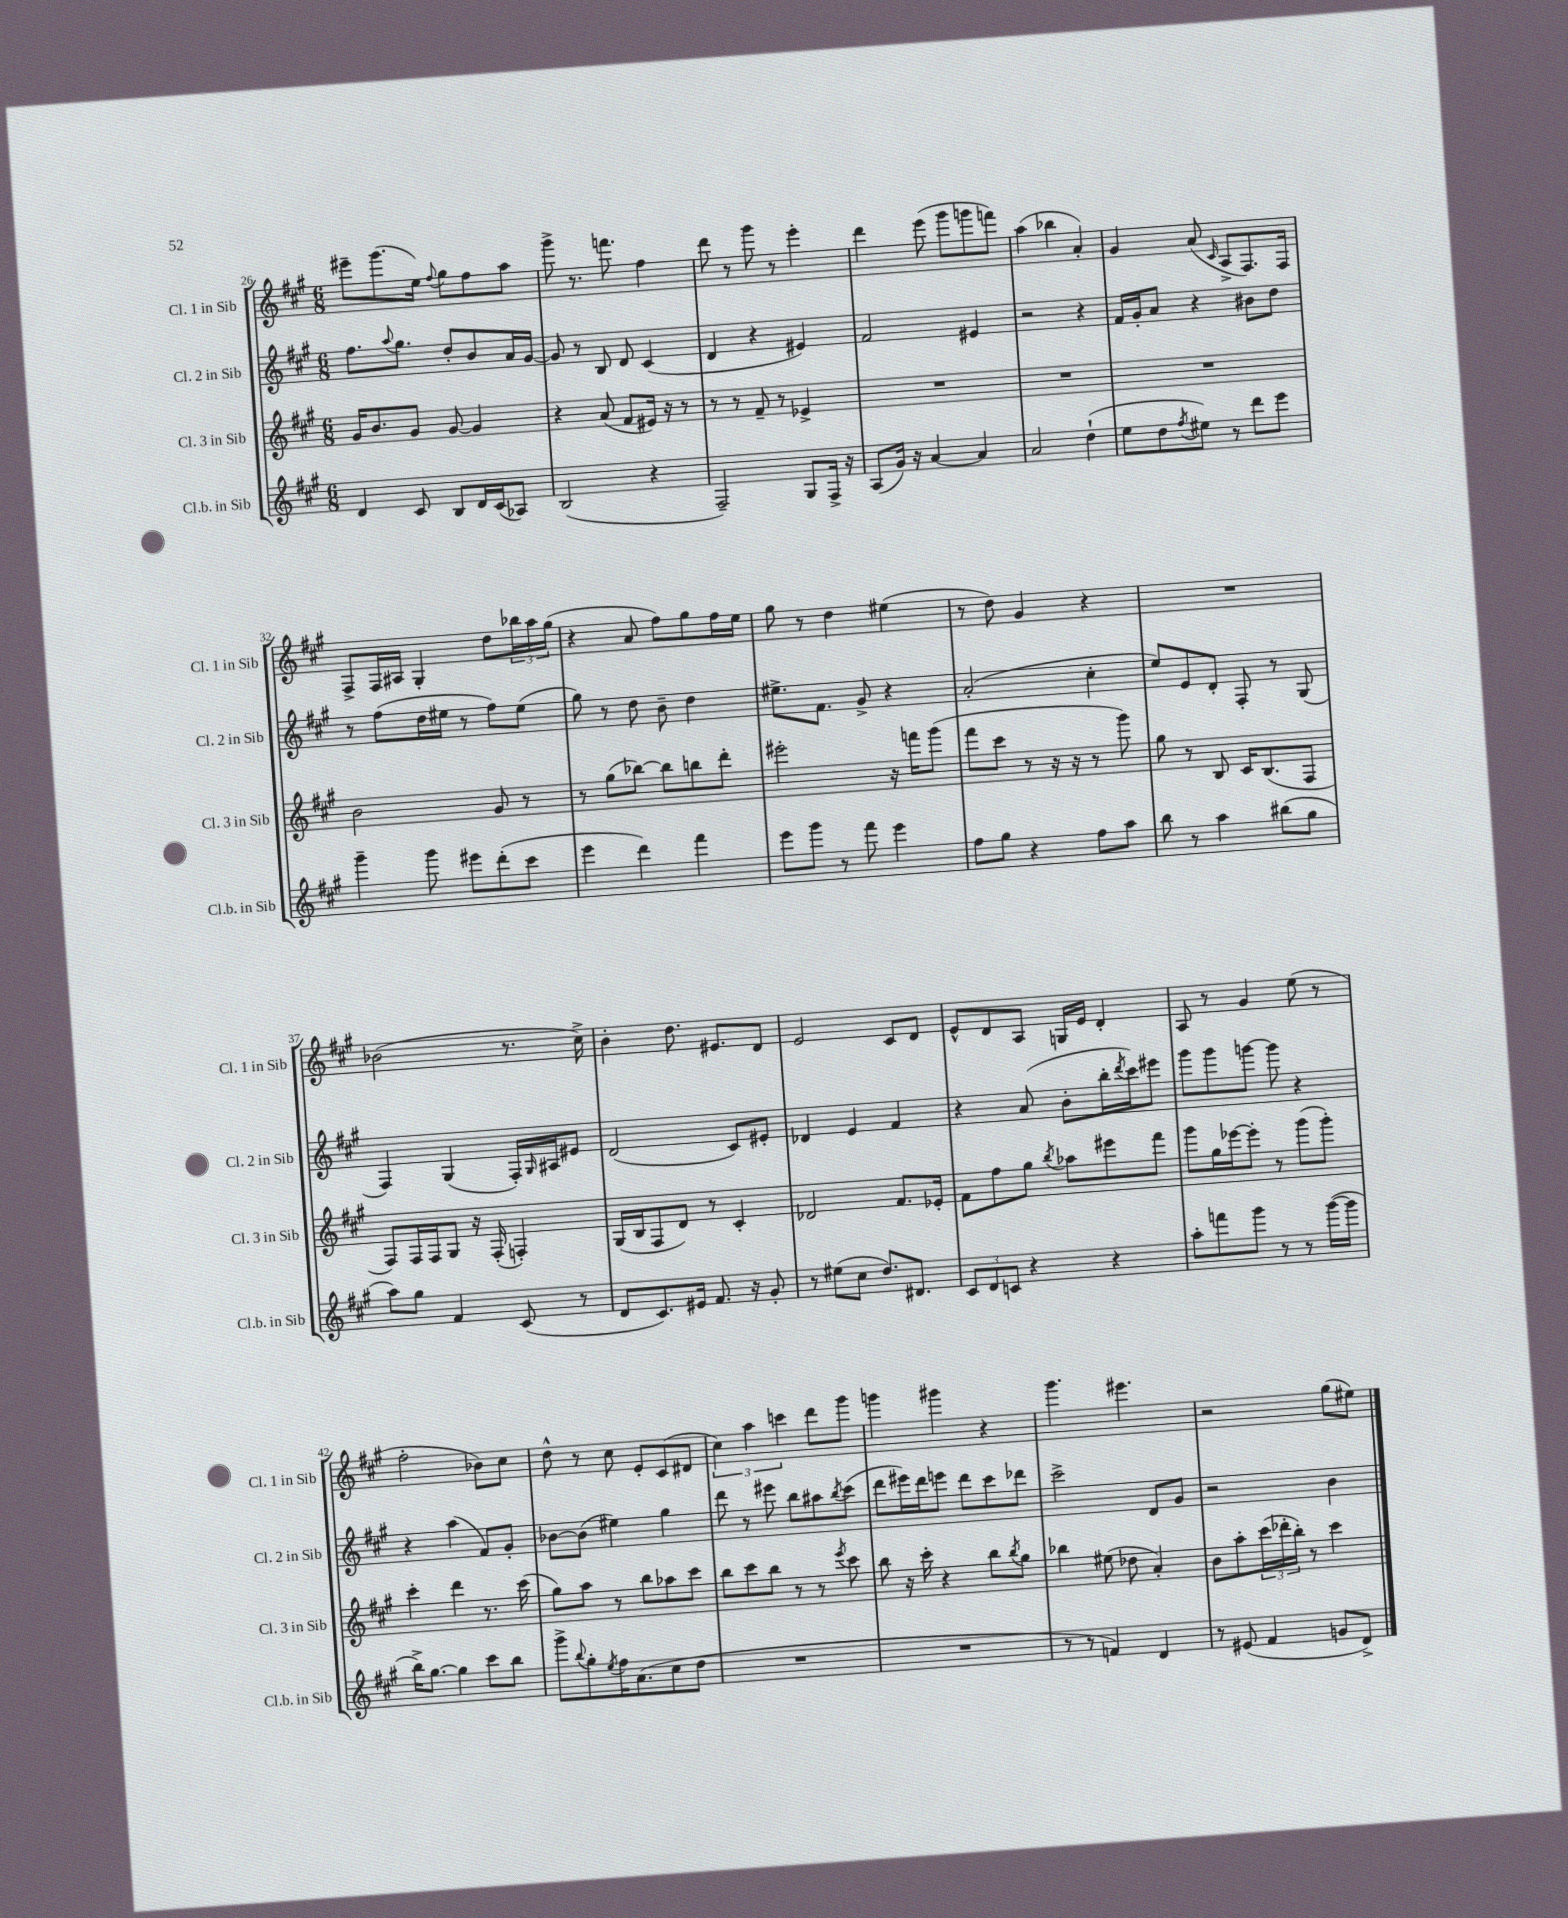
<<
\new StaffGroup <<
\new Staff = "s0" \with { instrumentName = "Cl. 1 in Sib" shortInstrumentName = "Cl. 1 in Sib" } {
    \clef treble \key a \major \numericTimeSignature \time 6/8
    eis'''8-- gis'''8.( e''16) \appoggiatura { fis''8 } gis''8 fis''8 a''8 |
    gis'''8-> r8. f'''8. fis''4 |
    d'''8 r8 gis'''8 r8 e'''4-. |
    d'''4 e'''8( gis'''8 g'''8 f'''8) |
    a''4( bes''4 a'4-.) |
    gis'4 a'8( \grace { cis'16 } a8-> fis8.) fis16 |
    fis8-> fis16 ais16 gis4-. d''8 \tuplet 3/2 { bes''16 a''16 gis''16( } |
    r4 a'8 fis''8) gis''8 fis''16 e''16 |
    gis''8 r8 d''4 eis''4( |
    r8 d''8) gis'4 r4 |
    R2. |
    bes'2( r8. cis''16->) |
    b'4-. d''8. eis'8. d'8 |
    e'2 cis'8 d'8 |
    e'8-^ d'8 a8 g16 e'16 d'4-. |
    a8 r8 gis'4 e''8( r8 |
    fis''2-. bes'8) cis''8 |
    d''8-^ r8 cis''8 e'8-. cis'8( dis'8 |
    \tuplet 3/2 { cis''4) a''4 c'''4 } d'''8 gis'''8 |
    g'''4 gis'''4 r4 |
    gis'''4. eis'''4. |
    r2 gis''8( eis''8) \bar "|." |
}
\new Staff = "s1" \with { instrumentName = "Cl. 2 in Sib" shortInstrumentName = "Cl. 2 in Sib" } {
    \clef treble \key a \major \numericTimeSignature \time 6/8
    fis''8. \appoggiatura { a''8 } gis''8. d''8-. b'8 a'16 gis'16~ |
    gis'8 r8 b8 d'8 cis'4( |
    d'4 r4 eis'4) |
    fis'2 eis'4 |
    r2 r4 |
    fis'16 gis'16-. a'8 r4 bis'8 d''8 |
    r8 fis''8( d''16 eis''16 r8 fis''8) eis''8( |
    gis''8) r8 d''8 b'8-- d''4 |
    eis''8.-> fis'8. gis'8-> r4 |
    a'2-.( cis''4-. |
    e''8) e'8 d'8-. fis8-. r8 gis8( |
    fis4) gis4( fis16-.) \grace { gis16 } ais16 eis'8 |
    d'2( cis'8) eis'8-. |
    des'4 e'4 fis'4 |
    r4 a'8( b'8-. b''16-. \acciaccatura { d'''8 } cis'''16) eis'''8 |
    gis'''8 gis'''8 g'''8~ g'''8 r4 |
    r4 a''4( fis'8) gis'8-. |
    bes'8~ bes'8( eis''4) gis''4 |
    d'''8 r8 eis'''8 b''8 ais''8 \acciaccatura { b''8 } cis'''8( |
    d'''8 eis'''16) d'''16 e'''8 d'''8 cis'''8 des'''8 |
    cis'''2-> d'8 gis'8 |
    r2 b'4 \bar "|." |
}
\new Staff = "s2" \with { instrumentName = "Cl. 3 in Sib" shortInstrumentName = "Cl. 3 in Sib" } {
    \clef treble \key a \major \numericTimeSignature \time 6/8
    gis'16 b'8. gis'8 gis'8~ gis'4 |
    r4 a'8( fis'8 eis'16) r16 r8 |
    r8 r8 fis'8-- r8 ees'4-> |
    R2. |
    R2. |
    R2. |
    b'2 gis'8 r8 |
    r8 gis''8( bes''8~) bes''8 b''8 d'''8-. |
    eis'''2-. r16 f'''16 gis'''8( |
    fis'''8 cis'''8 r8 r16 r16 r8 gis'''8) |
    gis''8 r8 b8 cis'16 b8.( fis8 |
    fis8) fis16 fis16 gis8 r16 fis16-.( f4-.) |
    gis16( b16 fis8 d'8) r8 cis'4-. |
    des'2 fis'8. ees'16-. |
    fis'8 fis''8 gis''8 \acciaccatura { b''8 } aes''8 eis'''8 fis'''8 |
    gis'''8 gis''16 ees'''16~ ees'''8-. r8 gis'''8( gis'''8-.) |
    cis'''4-. d'''4 r8. cis'''16( |
    gis''8) a''8 r8 b''8 aes''8 cis'''8 |
    b''8 cis'''8 b''8 r8 r8 \acciaccatura { e'''8 } cis'''8 |
    b''8 r16 cis'''16-. r4 b''8 \acciaccatura { b''8 } gis''8 |
    bes''4 eis''8( des''8 a'4-.) |
    b'8 a''8-. \tuplet 3/2 { cis'''16( des'''16-. b''16-.) } r8 cis'''4 \bar "|." |
}
\new Staff = "s3" \with { instrumentName = "Cl.b. in Sib" shortInstrumentName = "Cl.b. in Sib" } {
    \clef treble \key a \major \numericTimeSignature \time 6/8
    d'4 cis'8 b8 d'16 cis'16( aes8) |
    b2( r4 |
    fis2--) gis8 fis16-> r16 |
    a8( gis'16) r16 a'4~ a'4 |
    a'2 d''4-!( |
    e''8 d''8 \acciaccatura { fis''8 } eis''8) r8 d'''8 e'''8 |
    gis'''4-- gis'''8 eis'''8 d'''8-.( cis'''8 |
    e'''4 d'''4) fis'''4 |
    e'''8 gis'''8 r8 fis'''8 e'''4 |
    fis''8 gis''8 r4 fis''8 a''8 |
    b''8 r8 a''4 bis''8( gis''8 |
    a''8) gis''8 fis'4 cis'8( r8 |
    d'8 cis'8.) eis'16 fis'8. r16 gis'8-. |
    r8 eis''8( cis''8 d''8.) dis'8. |
    \tuplet 3/2 { cis'8 d'8 c'8 } r4 r4 |
    a''8-. f'''8 gis'''8 r8 r8 gis'''16~( gis'''16 |
    b''16->) gis''8.~ gis''4 cis'''8 b''8 |
    gis'''8-> \appoggiatura { b''8 } gis''8-. \acciaccatura { e''8 } fis''16 a'8.( cis''8 d''8 |
    R2. |
    R2. |
    r8 r8 f'4) d'4 |
    r8 eis'8( fis'4 g'8 d'8->) \bar "|." |
}
>>
>>
\layout { \context { \Score currentBarNumber = #26 } }
